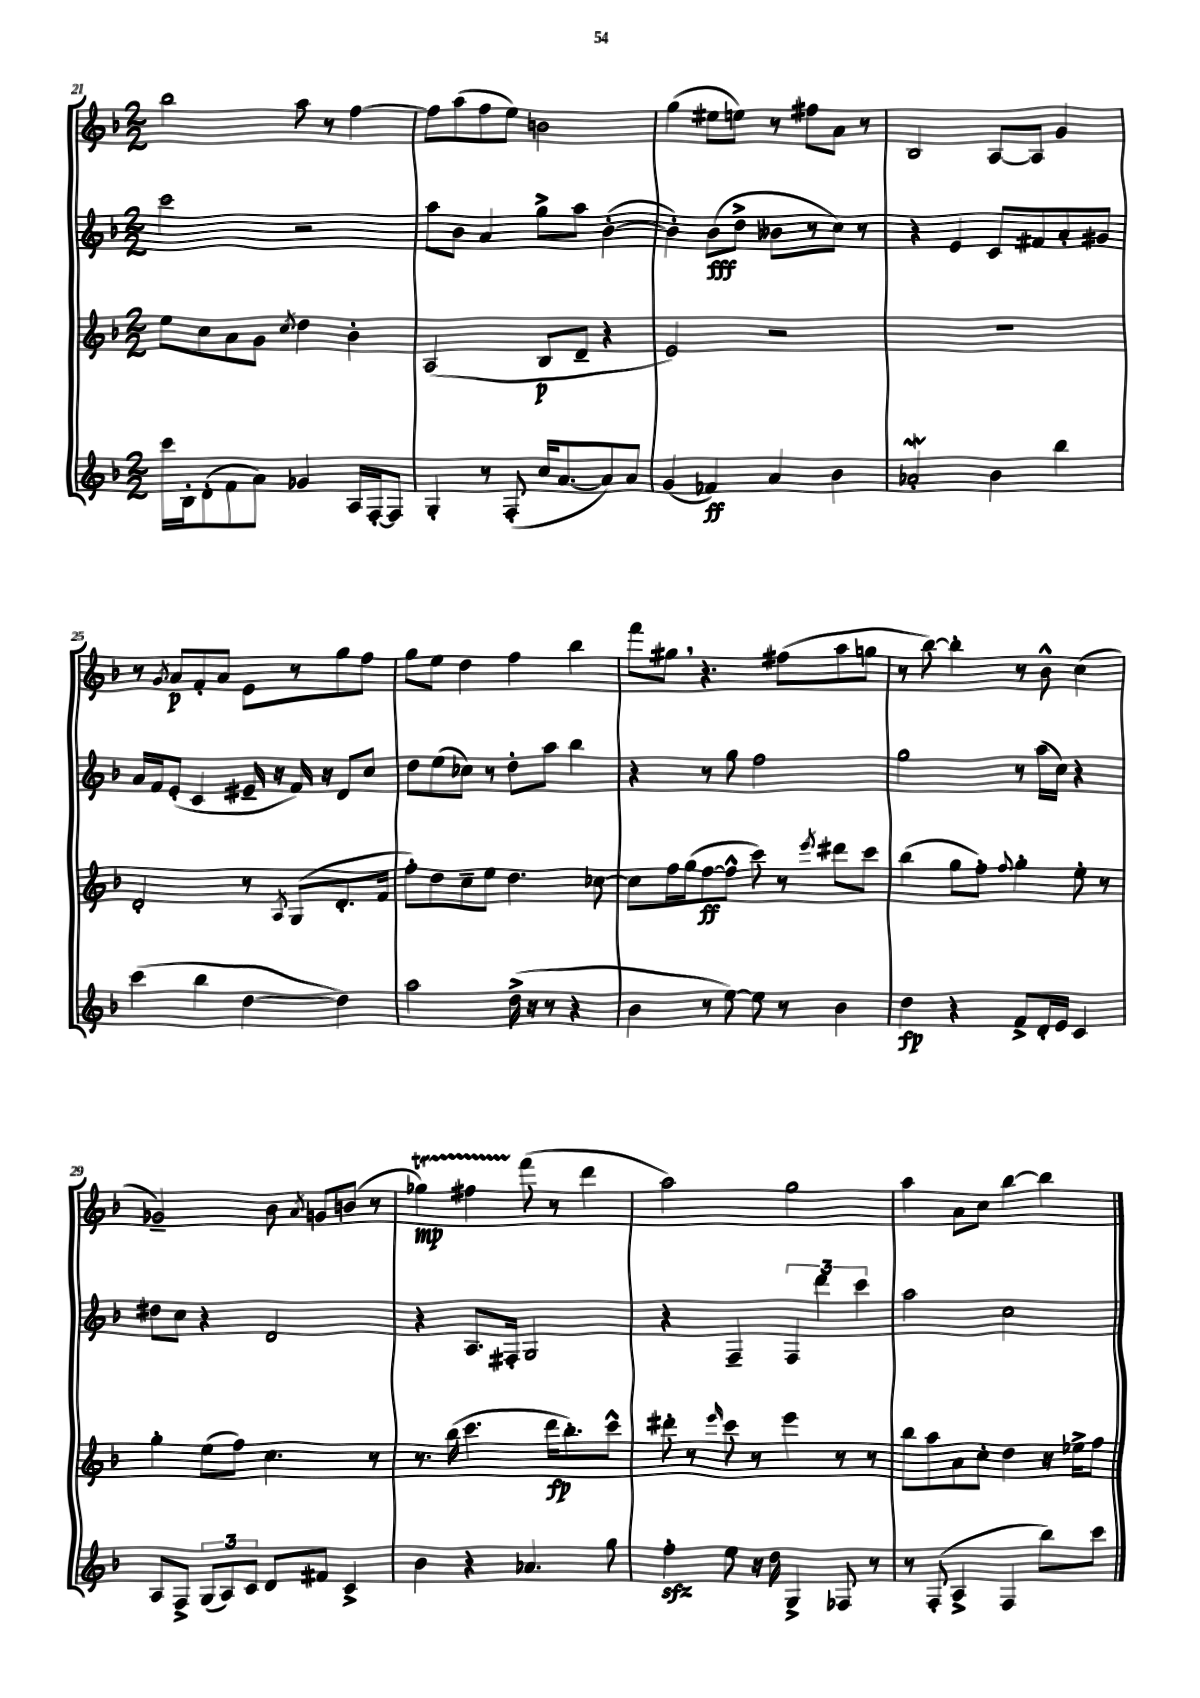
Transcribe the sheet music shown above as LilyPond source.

<<
\new StaffGroup <<
\new Staff = "s0" {
    \clef treble \key f \major \numericTimeSignature \time 2/2
    \autoBeamOff bes''2 a''8 r8 f''4~ |
    f''8[ a''8( f''8 e''8]) b'2 |
    g''4( eis''8[ e''8]) r8 fis''8[ a'8] r8 |
    bes2 a8[~ a8] g'4 |
    r8 \acciaccatura { g'8 } a'8[\p f'8-. a'8] e'8[ r8 g''8 f''8] |
    g''8[ e''8] d''4 f''4 bes''4 |
    f'''8[ gis''8] \breathe r4. fis''8[( a''8 g''8] |
    r8 bes''8~) bes''4-. r8 bes'8-^ c''4( |
    ges'2--) bes'8 \acciaccatura { a'8 } g'8[ b'8]( r8 |
    ges''4\startTrillSpan\mp) fis''4 f'''8\stopTrillSpan( r8 d'''4 |
    a''2) g''2 |
    a''4 a'8[ c''8] bes''4~ bes''4 \bar "|." |
}
\new Staff = "s1" {
    \clef treble \key f \major \numericTimeSignature \time 2/2
    \autoBeamOff c'''2 r2 |
    a''8[ bes'8] a'4 g''8[-> a''8] bes'4~-.( |
    bes'4-.) bes'8[\fff( d''8]-> beses'8[ r8 c''8]) r8 |
    r4 e'4 c'8[ fis'8 a'8-. gis'8] |
    a'16[ f'16 e'8]-.( c'4 eis'16-- r16 f'16) r16 d'8[ c''8] |
    d''8[ e''8( ces''8]) r8 d''8[-. a''8] bes''4 |
    r4 r8 g''8 f''2 |
    g''2 r8 a''16[( c''16]) r4 |
    dis''8[ c''8] r4 d'2 |
    r4 a8.[ fis16]-. g2 |
    r4 f4-- \tuplet 3/2 { f4 d'''4 c'''4 } |
    a''2 c''2 \bar "|." |
}
\new Staff = "s2" {
    \clef treble \key f \major \numericTimeSignature \time 2/2
    \autoBeamOff e''8[ c''8 a'8 g'8] \acciaccatura { c''8 } d''4 bes'4-. |
    a2( bes8[\p d'8]-- r4 |
    e'2) r2 |
    R1 |
    d'2-. r8 \acciaccatura { a8 } g8[( d'8.-. f'16] |
    f''8[-.) d''8 c''8-- e''8] d''4. ces''8~ |
    ces''8[ f''16 g''16( f''8~\ff f''8]-^ c'''8) r8 \acciaccatura { e'''8 } dis'''8[ c'''8] |
    bes''4( g''8[ f''8]-.) \appoggiatura { f''8 } g''4-. e''8-. r8 |
    g''4-. e''8[( f''8]) c''4. r8 |
    r8. bes''16( c'''4. d'''16[\fp bes''8.-.) c'''8]-^ |
    dis'''8-. r8 \grace { e'''16 } c'''8 r8 e'''4 r8 r8 |
    bes''8[ a''8 a'8 c''8]-. d''4 r16 ees''16[-> f''8] \bar "|." |
}
\new Staff = "s3" {
    \clef treble \key f \major \numericTimeSignature \time 2/2
    \autoBeamOff c'''16[ bes16-. d'8-.( f'8 a'8]) ges'4 a16[ f16~-. f8] |
    g4-. r8 f8-.( c''16[ a'8.~ a'8) a'8] |
    g'4( fes'4\ff) a'4 bes'4 |
    aes'2-.\mordent bes'4 bes''4 |
    c'''4( bes''4 d''4~ d''4) |
    a''2 d''16->( r16 r8 r4 |
    bes'4 r8 e''8~) e''8 r8 bes'4 |
    d''4\fp r4 f'8[-> d'16-. e'16] c'4 |
    a8[ f8]-> \tuplet 3/2 { g8[( a8) c'8] } d'8[ fis'8] c'4-> |
    bes'4 r4 aes'4. g''8 |
    f''4-.\sfz e''8 r16 d''16 g4-> fes8 r8 |
    r8 f8-.( a4-> f4 bes''8[) c'''8] \bar "|." |
}
>>
>>
\layout { \context { \Score currentBarNumber = #21 } }
